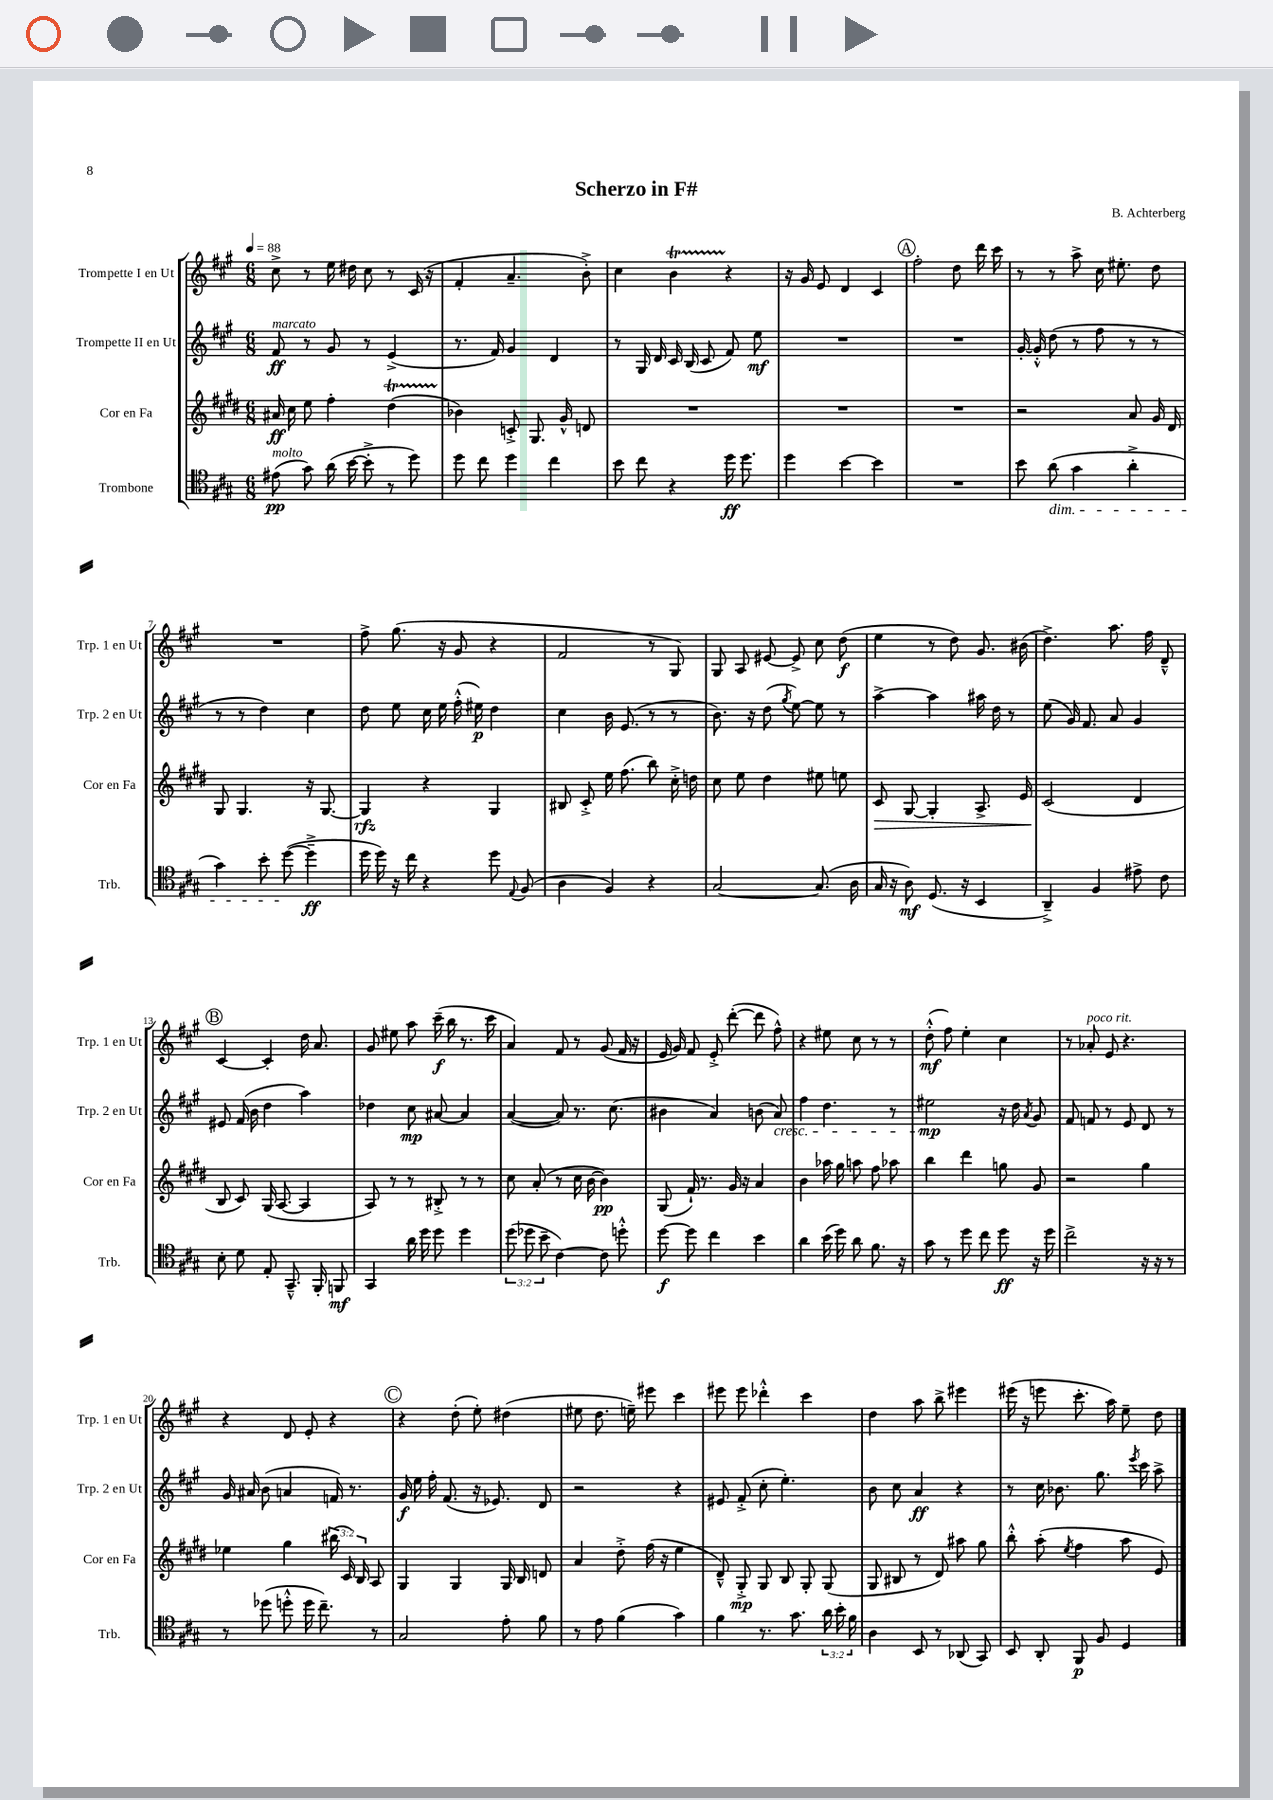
\header { title = "Scherzo in F#" composer = "B. Achterberg" }
<<
\new StaffGroup <<
\new Staff = "s0" \with { instrumentName = "Trompette I en Ut" shortInstrumentName = "Trp. 1 en Ut" } {
    \clef treble \key a \major \numericTimeSignature \time 6/8 \tempo 4 = 88
    \autoBeamOff cis''8-> r8 e''16 dis''16 cis''8 r8 cis'16( r16 |
    fis'4-. a'4.-- b'8-.->) |
    cis''4 b'4\startTrillSpan r4\stopTrillSpan |
    r16 gis'16 e'8 d'4 cis'4 |
    \mark \markup { \circle "A" } fis''2-. d''8 d'''16 cis'''16 |
    r8 r8 a''8-> cis''16 eis''8.-. d''8 |
    R2. |
    fis''8-> gis''8.( r16 gis'8 r4 |
    fis'2 r8 gis8) |
    gis8 a8 eis'8~ eis'8-> cis''8 d''8\f( |
    e''4 r8 d''8) gis'8. bis'16( |
    d''4.->) a''8. fis''16 d'8---^ |
    \mark \markup { \circle "B" } cis'4~ cis'4-. d''16 a'8. |
    gis'8 eis''8 a''8 cis'''16--\f( b''16 r8. cis'''16 |
    a'4) fis'8 r8 gis'8( fis'16 r16 |
    e'16 gis'16) fis'8 e'8-.-> d'''8~-.( d'''8 fis''8-^) |
    r4 eis''8 cis''8 r8 r8 |
    d''8-.-^\mf( fis''8) e''4-. cis''4 |
    r8 aes'8-.^\markup { \italic "poco rit." } e'8 r4. |
    r4 d'8 e'8-. r4 |
    \mark \markup { \circle "C" } r4 d''8-.( e''8-.) dis''4( |
    eis''8 d''8. e''16--) eis'''8 cis'''4 |
    eis'''8 eis'''8 des'''4-.-^ cis'''4 |
    d''4 a''8 b''8-> eis'''4 |
    eis'''16( r16 e'''8 cis'''8.-. a''16) e''8-- d''8 \bar "|." |
}
\new Staff = "s1" \with { instrumentName = "Trompette II en Ut" shortInstrumentName = "Trp. 2 en Ut" } {
    \clef treble \key a \major \numericTimeSignature \time 6/8
    \autoBeamOff fis'8\ff^\markup { \italic "marcato" } r8 gis'8 r8 e'4->( |
    r8. fis'16) gis'4 d'4 |
    r8 gis16 d'16 cis'16 b16( cis'8 fis'8) e''8\mf |
    R2. |
    \mark \markup { \circle "A" } R2. |
    gis'16~-. gis'16-.-^ d''8( r8 fis''8 r8 r8 |
    r8 r8 d''4) cis''4 |
    d''8 e''8 cis''16 e''16 fis''16-.-^( eis''16\p) d''4 |
    cis''4 b'16 e'8.( r8 r8 |
    b'8.) r16 d''8( \acciaccatura { gis''8 } e''8~) e''8 r8 |
    a''4~-> a''4 ais''16 d''16 r8 |
    e''8( gis'16) fis'8. a'8 gis'4 |
    \mark \markup { \circle "B" } eis'8 fis'16( b'16 d''4 a''4) |
    des''4 cis''8\mp ais'8~ ais'4 |
    a'4~( a'8) r8. cis''8.( |
    bis'4 a'4) b'8( a'8\cresc) |
    fis''4 d''4. r8 |
    eis''2\mp\! r16 d''16 \acciaccatura { a'8 } gis'8 |
    fis'8 f'8 r8 e'8 d'8 r8 |
    gis'16 ais'16 b'8( a'4 f'16) r8. |
    \mark \markup { \circle "C" } gis'16\f e''16 fis''16-. fis'8.( r16 ees'8.) d'8 |
    r2 r4 |
    eis'8 fis'8-.->( cis''8-. e''4.-.) |
    b'8 cis''8 a'4\ff r4 |
    r8 cis''16 bes'8. gis''8. \acciaccatura { e'''8 } cis'''16 a''8-> \bar "|." |
}
\new Staff = "s2" \with { instrumentName = "Cor en Fa" shortInstrumentName = "Cor en Fa" } {
    \clef treble \key e \major \numericTimeSignature \time 6/8 \override Staff.TupletNumber.text = #tuplet-number::calc-fraction-text
    \autoBeamOff ais'16\ff cis''16 e''8 fis''4-. dis''4\startTrillSpan( |
    bes'4\stopTrillSpan) c'8-.-> gis8. gis'16-^ d'8 |
    R2. |
    R2. |
    \mark \markup { \circle "A" } R2. |
    r2 a'8 gis'16 dis'16 |
    gis8 gis4. r16 gis8.~ |
    gis4\rfz r4 gis4 |
    bis8 cis'8-.-> e''16 fis''8.( b''8) cis''16-.-> d''16 |
    cis''8 e''8 dis''4 eis''8 e''8 |
    cis'8\> gis8~ gis4-. a8.-> e'16 |
    cis'2\!( dis'4 |
    \mark \markup { \circle "B" } b8 cis'8) gis16( a8.~ a4 |
    a8) r8 r8 bis8-.-> r8 r8 |
    cis''8 a'8-.( r8 cis''16 b'16~ b'4\pp) |
    gis8( fis'16-!) r8. gis'16 r16 a'4 |
    b'4 aes''16 gis''16 a''8 fis''8 aes''8 |
    b''4 dis'''4 g''8 gis'8 |
    r2 gis''4 |
    ees''4 gis''4 \tuplet 3/2 { bis''16( cis'16) b16 } a8 |
    \mark \markup { \circle "C" } gis4 gis4 gis16 b16 d'8 |
    a'4 dis''8-.-> fis''16( r16 e''4 |
    dis'8---^) gis8-.->\mp gis8 b8 gis8-. gis8( |
    gis8 bis8 r8 dis'8) ais''8 gis''8 |
    b''8-.-^ a''8-.( \acciaccatura { e''8 } fis''4 a''8 e'8) \bar "|." |
}
\new Staff = "s3" \with { instrumentName = "Trombone" shortInstrumentName = "Trb." } {
    \clef tenor \key a \major \numericTimeSignature \time 6/8 \override Staff.TupletNumber.text = #tuplet-number::calc-fraction-text
    \autoBeamOff eis'8\pp^\markup { \italic "molto" }( gis'8) a'16( b'16~ b'8-.-> r8 d''8) |
    d''8 cis''8 d''4 cis''4 |
    b'8 cis''8 r4 d''16\ff d''8. |
    d''4 b'4~ b'4 |
    \mark \markup { \circle "A" } R2. |
    b'8 a'8\dim( gis'4 a'4-.-> |
    gis'4) b'8-. d''8~\!( d''4--->\ff |
    d''16 d''16) r16 cis''16 r4 d''8 \appoggiatura { e8 } fis8( |
    a4 fis4) r4 |
    gis2~ gis8.( a16 |
    gis16 r16 a8\mf) d8.( r16 b,4 |
    a,4--->) fis4 eis'8-> cis'8 |
    \mark \markup { \circle "B" } b8-. d'8 e8-. gis,8.---^ fis,16-. f,8\mf |
    gis,4 a'16 d''16 d''8 d''4 |
    \tuplet 3/2 { d''8( des''8 b'8-- } cis'4~) cis'8 d''8-.-^ |
    d''8~\f d''8 cis''4 b'4 |
    a'4 b'16( d''16) a'8 fis'8. r16 |
    gis'8 r8 d''8 cis''8 d''8\ff r16 d''16 |
    cis''2-> r16 r16 r8 |
    r8 des''8( d''8-.-^ d''16 cis''8.--) r8 |
    \mark \markup { \circle "C" } gis2 e'8-. fis'8 |
    r8 e'8 fis'4( gis'4) |
    fis'4 r8. gis'8. \tuplet 3/2 { a'16 b'16-. fis'16 } |
    a4 b,8 r8 aes,8( gis,8) |
    b,8 a,8-. fis,8\p fis8 d4 \bar "|." |
}
>>
>>
